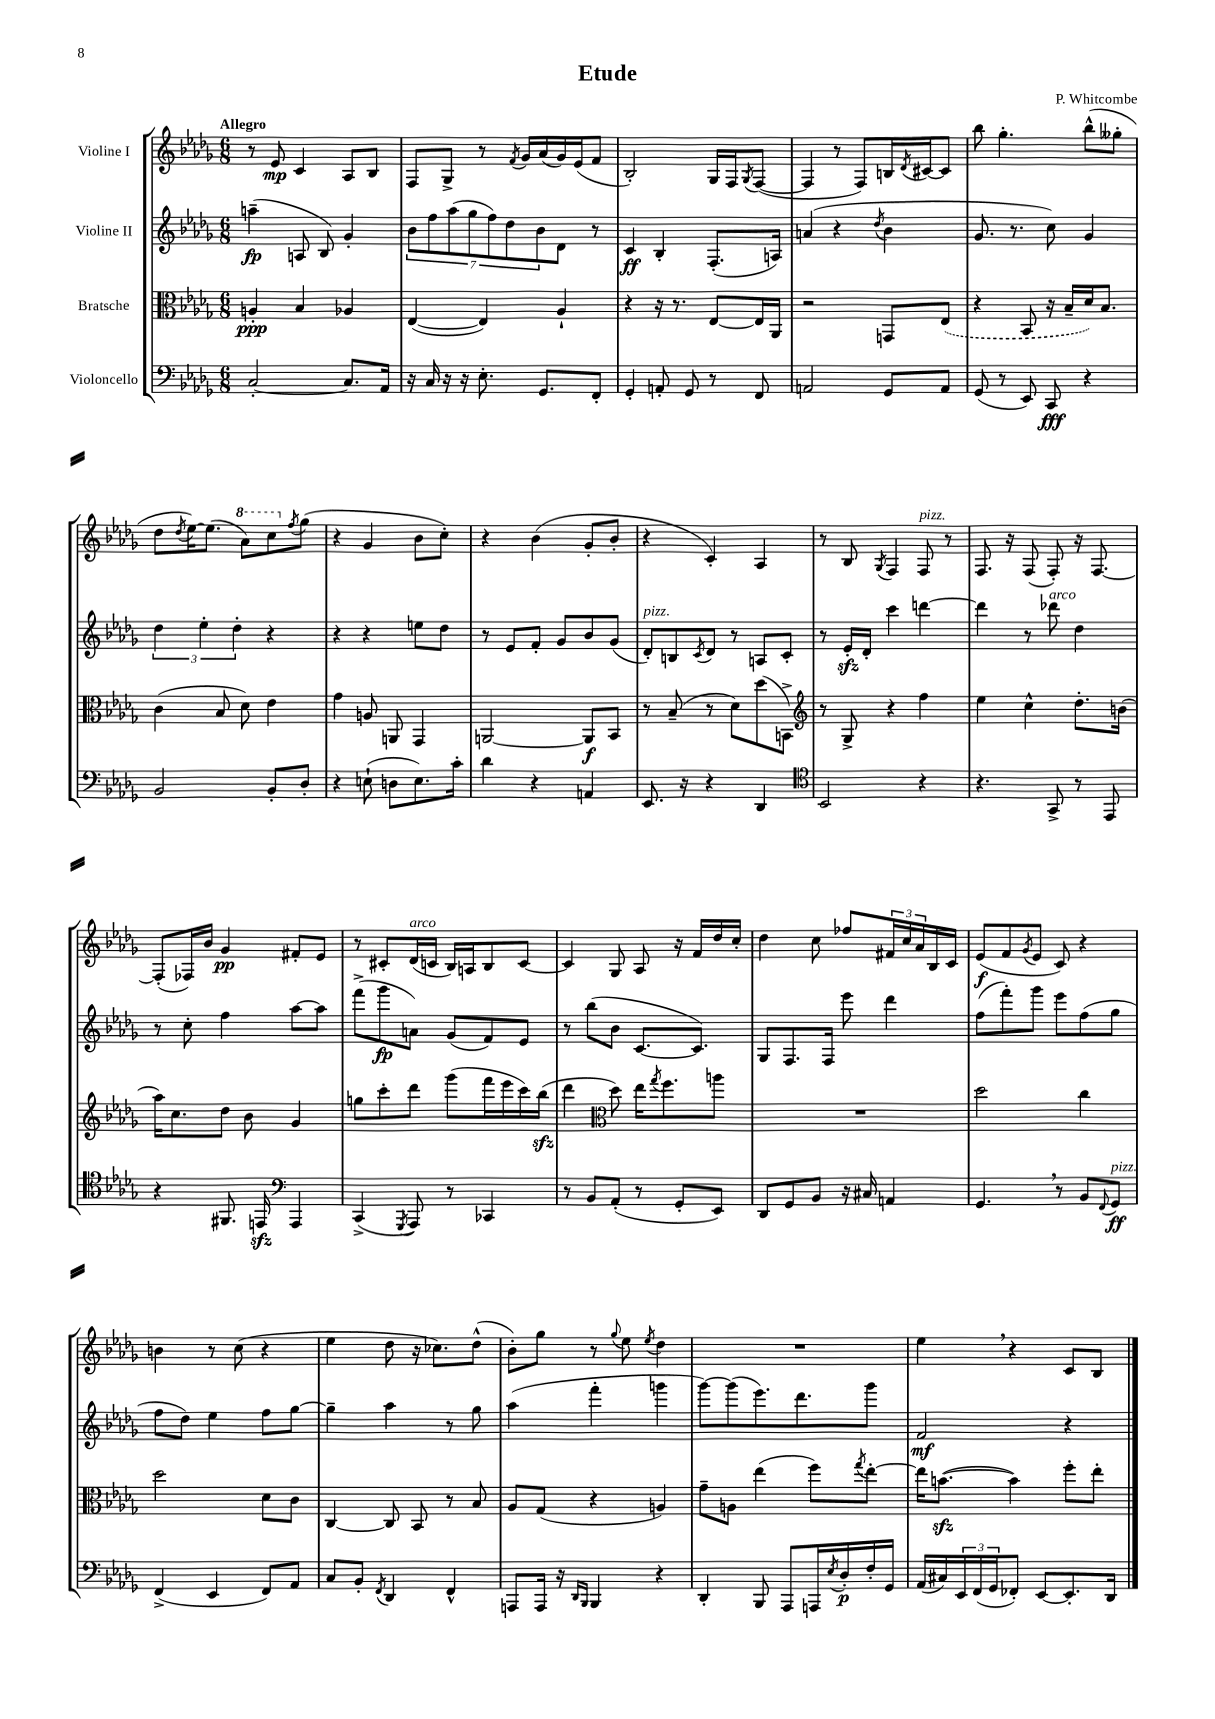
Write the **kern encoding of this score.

**kern	**dynam	**kern	**dynam	**kern	**dynam	**kern	**dynam
*part4	*part4	*part3	*part3	*part2	*part2	*part1	*part1
*staff4	*staff4	*staff3	*staff3	*staff2	*staff2	*staff1	*staff1
*I"Violoncello	*	*I"Bratsche	*	*I"Violine II	*	*I"Violine I	*
*clefF4	*	*clefC3	*	*clefG2	*	*clefG2	*
*k[b-e-a-d-g-]	*	*k[b-e-a-d-g-]	*	*k[b-e-a-d-g-]	*	*k[b-e-a-d-g-]	*
*M6/8	*	*M6/8	*	*M6/8	*	*M6/8	*
=1	=1	=1	=1	=1	=1	=1	=1
!	!	!	!	!	!	!LO:TX:a:B:t=Allegro	!
[2C'/	.	4An'/	ppp	(4aan~\	fp	8r	.
.	.	.	.	.	.	8e-/	mp
.	.	4B-/	.	8An/	.	4c/	.
.	.	.	.	8B-/)	.	.	.
8.C/L]	.	4A-X/	.	4g-'/	.	8A-/L	.
.	.	.	.	.	.	8B-/J	.
16AA-/Jk	.	.	.	.	.	.	.
=2	=2	=2	=2	=2	=2	=2	=2
16r	.	([4E-/	.	14b-\L	.	8F/L	.
16C/	.	.	.	.	.	.	.
.	.	.	.	14ff\	.	.	.
16r	.	.	.	.	.	8G-^/J	.
.	.	.	.	(14aa-\	.	.	.
16r	.	.	.	.	.	.	.
.	.	.	.	14gg-\	.	.	.
8.E-'\	.	4E-/])	.	.	.	8r	.
.	.	.	.	14ff\)	.	.	.
.	.	.	.	14dd-\	.	.	.
.	.	.	.	.	.	8qf/	.
.	.	.	.	.	.	16g-/LL	.
.	.	.	.	14b-\	.	.	.
8.GG-/L	.	.	.	.	.	(16a-/	.
.	.	4A-`/	.	8d-\J	.	16g-/)	.
.	.	.	.	.	.	(16e-/J	.
8FF'/J	.	.	.	8r	.	8f/J	.
=3	=3	=3	=3	=3	=3	=3	=3
4GG-'/	.	4r	.	4c/	ff	2B-'/)	.
8AAn'/	.	16r	.	4B-'/	.	.	.
.	.	8.r	.	.	.	.	.
8GG-/	.	.	.	.	.	.	.
8r	.	[8E-/L	.	(8.F'/L	.	16G-/LL	.
.	.	.	.	.	.	16F/J	.
.	.	.	.	.	.	8qG-/	.
8FF/	.	16E-/L]	.	.	.	([8F/J	.
.	.	16AA-/JJ	.	16An/Jk)	.	.	.
=4	=4	=4	=4	=4	=4	=4	=4
2AAn/	.	2r	.	(4an/	.	4F/]	.
.	.	.	.	4r	.	8r	.
.	.	.	.	.	.	8F/L)	.
.	.	.	.	8qdd-/	.	.	.
8GG-/L	.	8GGn/L	.	4b-\	.	16Bn/L	.
.	.	.	.	.	.	8qd-/	.
.	.	.	.	.	.	[16c#X/J	.
8AA/J	.	(8E-/J	.	.	.	8c#/J]	.
=5	=5	=5	=5	=5	=5	=5	=5
(8GG-/	.	4r	.	8.g-/	.	8bb-\	.
8r	.	.	.	.	.	4.gg-'\	.
.	.	.	.	8.r	.	.	.
8EE-/)	.	8BB-/	.	.	.	.	.
8CC/	fff	16r	.	8cc\)	.	.	.
.	.	16B-~/LL	.	.	.	.	.
4r	.	16d-/J)	.	4g-/	.	(8bb-^^\L	.
.	.	8.B-/J	.	.	.	.	.
.	.	.	.	.	.	8gg--X'\J	.
!!LO:LB:g=z
=6	=6	=6	=6	=6	=6	=6	=6
2BB-/	.	(4c\	.	6dd-\	.	8dd-\L	.
.	.	.	.	.	.	8qdd-/	.
.	.	.	.	.	.	[16ee-\K)	.
.	.	.	.	6ee-'\	.	.	.
.	.	.	.	.	.	(8.ee-\J]	.
.	.	8B-/	.	.	.	.	.
.	.	.	.	6dd-'\	.	.	.
*	*	*	*	*	*	*8va	*
.	.	8d-\)	.	.	.	8aa-\L)	.
8BB-'/L	.	4e-\	.	4r	.	8ccc\	.
*	*	*	*	*	*	*X8va	*
.	.	.	.	.	.	8qff/	.
8D-'/J	.	.	.	.	.	(8gg-\J	.
=7	=7	=7	=7	=7	=7	=7	=7
4r	.	4g-\	.	4r	.	4r	.
(8En`\	.	8An/	.	4r	.	4g-/	.
8Dn\L	.	8AAn/	.	.	.	.	.
8.E\)	.	4GG-/	.	8een\L	.	8b-\L	.
.	.	.	.	8dd-\J	.	8cc'\J)	.
16c'\Jk	.	.	.	.	.	.	.
=8	=8	=8	=8	=8	=8	=8	=8
4d-\	.	[2AAn/	.	8r	.	4r	.
.	.	.	.	8e-/L	.	.	.
4r	.	.	.	8f'/J	.	(4b-\	.
.	.	.	.	8g-/L	.	.	.
4AAn/	.	8AA/L]	f	8b-/	.	8g-'/L	.
.	.	8BB-/J	.	(8g-/J	.	8b-'/J	.
=9	=9	=9	=9	=9	=9	=9	=9
!	!	!	!	!LO:TX:a:i:t=pizz.	!	!	!
8.EE-/	.	8r	.	8d-'/L)	.	4r	.
.	.	(8B-~/	.	8Bn/	.	.	.
16r	.	.	.	.	.	.	.
.	.	.	.	8qc/	.	.	.
4r	.	8r	.	8d-/J	.	4c'/)	.
.	.	8d-\L)	.	8r	.	.	.
4DD-/	.	(8dd-\	.	8An/L	.	4A-/	.
.	.	8BBn^\J)	.	8c'/J	.	.	.
=10	=10	=10	=10	=10	=10	=10	=10
*clefC4	*	*clefG2	*	*	*	*	*
2BB-/	.	8r	.	8r	.	8r	.
.	.	8G-^/	.	16e-zz'/LL	.	8B-/	.
.	.	.	.	16d-'/JJ	.	.	.
.	.	.	.	.	.	8qG-/	.
.	.	4r	.	4ccc\	.	4F/	.
!	!	!	!	!	!	!LO:TX:a:i:t=pizz.	!
4r	.	4ff\	.	[4dddn\	.	8F/	.
.	.	.	.	.	.	8r	.
=11	=11	=11	=11	=11	=11	=11	=11
4.r	.	4ee-\	.	4ddd\]	.	8.F/	.
.	.	.	.	.	.	16r	.
.	.	4cc^^\	.	8r	.	(8F/	.
!	!	!	!	!LO:TX:a:i:t=arco	!	!	!
8GG-^/	.	.	.	8ddd-X\	.	8F'/)	.
8r	.	8.dd-'\L	.	4dd-\	.	16r	.
.	.	.	.	.	.	[8.F/	.
8EE-/	.	.	.	.	.	.	.
.	.	(16bn\Jk	.	.	.	.	.
!!LO:LB:g=z
=12	=12	=12	=12	=12	=12	=12	=12
4r	.	16aa-\KL)	.	8r	.	(8F'/L]	.
.	.	8.cc\	.	.	.	.	.
.	.	.	.	8cc'\	.	16F-X/L)	.
.	.	.	.	.	.	16b-/JJ	.
8.FF#X/	.	8dd-\J	.	4ff\	.	4g-/	pp
.	.	8b-\	.	.	.	.	.
16EEnzz/	.	.	.	.	.	.	.
*clefF4	*	*	*	*	*	*	*
4AAA-/	.	4g-/	.	[8aa-\L	.	8f#X'/L	.
.	.	.	.	8aa-\J]	.	8e-/J	.
=13	=13	=13	=13	=13	=13	=13	=13
(4CC^/	.	8ggn\L	.	(8fff^\L	.	8r	.
.	.	8ccc'\	.	8ggg-\	fp	8c#X'/L	.
8qGGG-/	.	.	.	.	.	.	.
!	!	!	!	!	!	!LO:TX:a:i:t=arco	!
8AAA-/)	.	8ddd-\J	.	8an\J)	.	(16d-/L	.
.	.	.	.	.	.	16cn/JJ	.
8r	.	(8ggg-\L	.	(8g-/L	.	16B-/LL)	.
.	.	.	.	.	.	16An/J	.
4CC-X/	.	16fff\L	.	8f/)	.	8B-/	.
.	.	16eee-\	.	.	.	.	.
.	.	16ccc\)	.	8e-/J	.	[8c/J	.
.	.	(16bb-zz\JJ	.	.	.	.	.
=14	=14	=14	=14	=14	=14	=14	=14
8r	.	4ddd-\	.	8r	.	4c/]	.
8BB-/L	.	.	.	(8bb-\L	.	.	.
*	*	*clefC3	*	*	*	*	*
(8AA-'/J	.	8dd-\)	.	8b-\J	.	8G-/	.
8r	.	16ee-\KL	.	[8.c/L	.	8A-/	.
.	.	8qgg-/	.	.	.	.	.
.	.	8.ff\	.	.	.	.	.
8GG-'/L	.	.	.	.	.	16r	.
.	.	.	.	8.c/J])	.	16f/LL	.
8EE-/J)	.	8aan\J	.	.	.	16dd-/	.
.	.	.	.	.	.	16cc'/JJ	.
=15	=15	=15	=15	=15	=15	=15	=15
8DD-/L	.	2.r	.	8G-/L	.	4dd-\	.
8GG-/	.	.	.	8.F/	.	.	.
8BB-/J	.	.	.	.	.	8cc\	.
.	.	.	.	16F/Jk	.	.	.
16r	.	.	.	8eee-\	.	8ff-X/L	.
16C#X/	.	.	.	.	.	.	.
4AAn/	.	.	.	4ddd-\	.	24f#X/L	.
.	.	.	.	.	.	24cc/	.
.	.	.	.	.	.	24a-/	.
.	.	.	.	.	.	16B-/	.
.	.	.	.	.	.	16c/JJ	.
=16	=16	=16	=16	=16	=16	=16	=16
4.GG-,/	.	2dd-\	.	(8ff\L	.	(8e-/L	f
.	.	.	.	8fff'\)	.	8f/	.
.	.	.	.	.	.	8qg-/	.
.	.	.	.	8ggg-\J	.	8e-/J	.
8r	.	.	.	8eee-\L	.	8c/)	.
8BB-/L	.	4cc\	.	(8ff\	.	4r	.
8qqFF/	.	.	.	.	.	.	.
!LO:TX:a:i:t=pizz.	!	!	!	!	!	!	!
8GG-/J	ff	.	.	8gg-\J	.	.	.
!!LO:LB:g=z
=17	=17	=17	=17	=17	=17	=17	=17
(4FF^/	.	2dd-\	.	8ff\L	.	4bn\	.
.	.	.	.	8dd-\J)	.	.	.
4EE-/	.	.	.	4ee-\	.	8r	.
.	.	.	.	.	.	(8cc\	.
8FF/L)	.	8d-\L	.	8ff\L	.	4r	.
8AA-/J	.	8c\J	.	[8gg-\J	.	.	.
=18	=18	=18	=18	=18	=18	=18	=18
8C/L	.	[4C/	.	4gg-~\]	.	4ee-\	.
8BB-'/J	.	.	.	.	.	.	.
8qFF/	.	.	.	.	.	.	.
4DD-/	.	8C/]	.	4aa-\	.	8dd-\	.
.	.	8BB-/	.	.	.	16r	.
.	.	.	.	.	.	8.cc-X\L)	.
4FF^^/	.	8r	.	8r	.	.	.
.	.	8B-/	.	8gg-\	.	(8dd-^^\J	.
=19	=19	=19	=19	=19	=19	=19	=19
8AAAn/L	.	8A-/L	.	(4aa-\	.	8b-'\L)	.
16AAA/Jk	.	(8G-/J	.	.	.	8gg-\J	.
16r	.	.	.	.	.	.	.
16qqDD-/LL	.	.	.	.	.	.	.
16qqBBB-/JJ	.	.	.	.	.	.	.
4BBB-/	.	4r	.	4fff'\	.	8r	.
.	.	.	.	.	.	8qqgg-/	.
.	.	.	.	.	.	8ee-\	.
.	.	.	.	.	.	8qee-/	.
4r	.	4An/)	.	4gggn\	.	4dd-\	.
=20	=20	=20	=20	=20	=20	=20	=20
4DD-'/	.	8g-~\L	.	[8ggg-\L)	.	2.r	.
.	.	8An\J	.	(8ggg-\]	.	.	.
8BBB-/	.	(4ee-\	.	8.eee-\)	.	.	.
8AAA-/L	.	.	.	.	.	.	.
.	.	.	.	8.ddd-\	.	.	.
16AAAn/L	.	8ff\L)	.	.	.	.	.
8qE-/	.	.	.	.	.	.	.
16D-'/	p	.	.	.	.	.	.
.	.	8qgg-/	.	.	.	.	.
16F'/	.	[8ee-'\J	.	8ggg-\J	.	.	.
16GG-/JJ	.	.	.	.	.	.	.
=21	=21	=21	=21	=21	=21	=21	=21
(16AA-/LL	.	16ee-\KL]	.	2f/	mf	4ee-,\	.
16C#X/)	.	([8.bnzz\J	.	.	.	.	.
24EE-/	.	.	.	.	.	.	.
(24FF/	.	.	.	.	.	.	.
24GG-/J	.	.	.	.	.	.	.
8FF-X'/J)	.	4b\])	.	.	.	4r	.
[8EE-/L	.	.	.	.	.	.	.
8.EE-'/]	.	8ff'\L	.	4r	.	8c/L	.
.	.	8ee-'\J	.	.	.	8B-/J	.
16DD-/Jk	.	.	.	.	.	.	.
==	==	==	==	==	==	==	==
*-	*-	*-	*-	*-	*-	*-	*-
